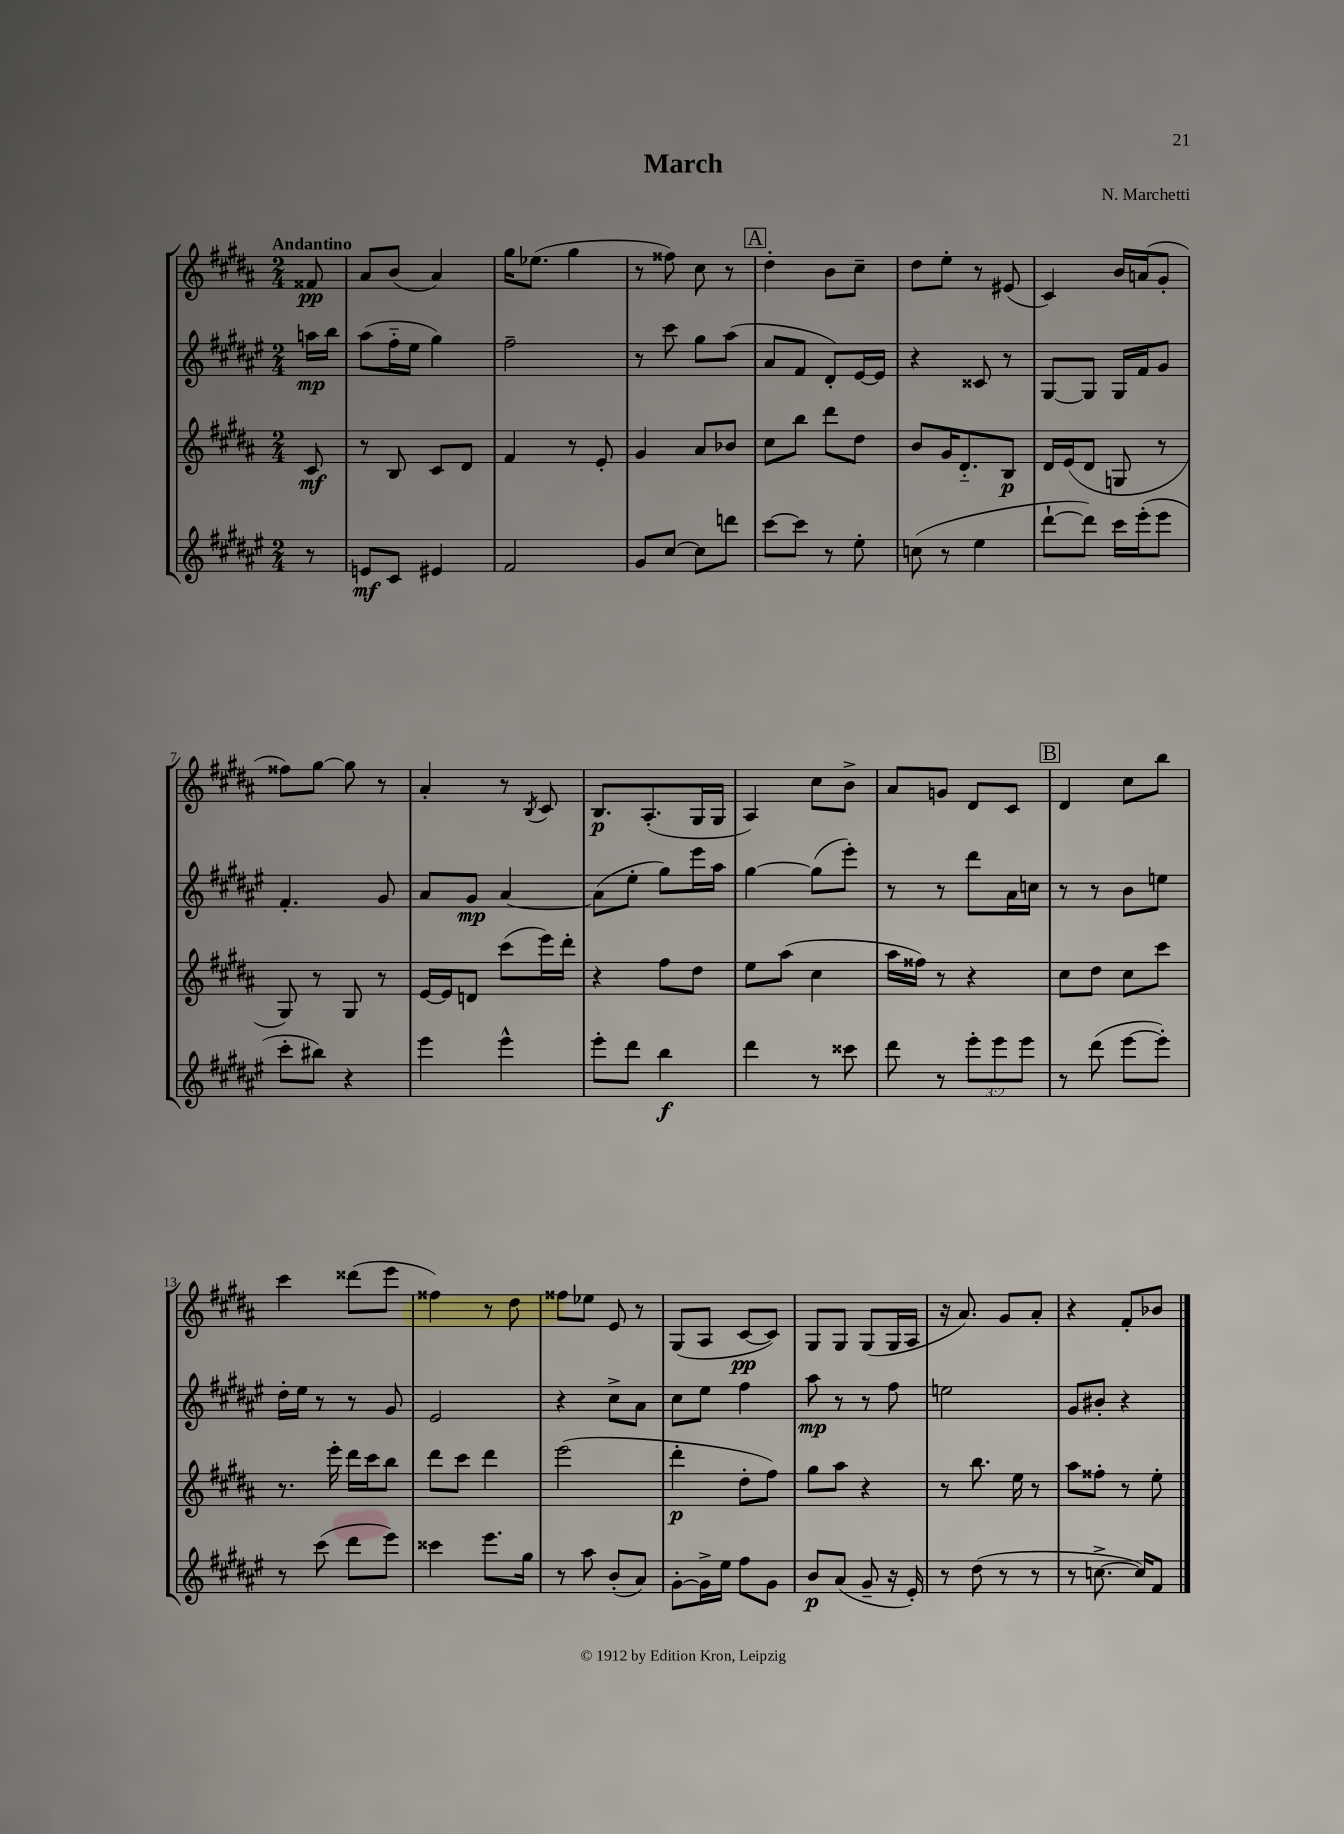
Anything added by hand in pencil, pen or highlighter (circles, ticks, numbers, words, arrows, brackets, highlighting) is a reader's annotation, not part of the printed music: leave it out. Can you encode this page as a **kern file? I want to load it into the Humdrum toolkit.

**kern	**dynam	**kern	**dynam	**kern	**dynam	**kern	**dynam
*part4	*part4	*part3	*part3	*part2	*part2	*part1	*part1
*staff4	*staff4	*staff3	*staff3	*staff2	*staff2	*staff1	*staff1
*clefG2	*	*clefG2	*	*clefG2	*	*clefG2	*
*k[f#c#g#d#a#e#]	*	*k[f#c#g#d#a#]	*	*k[f#c#g#d#a#e#]	*	*k[f#c#g#d#a#]	*
*M2/4	*	*M2/4	*	*M2/4	*	*M2/4	*
=	=	=	=	=	=	=	=
!	!	!	!	!	!	!LO:TX:a:B:t=Andantino	!
8r	.	8c#/	mf	16aan\LL	mp	8f##X/	pp
.	.	.	.	16bb\JJ	.	.	.
=1	=1	=1	=1	=1	=1	=1	=1
8en/L	mf	8r	.	(8aa#\L	.	8a#/L	.
8c#/J	.	8B/	.	16ff#\L	.	(8b/J	.
.	.	.	.	16ee#\JJ	.	.	.
4e#X/	.	8c#/L	.	4gg#\)	.	4a#/)	.
.	.	8d#/J	.	.	.	.	.
=2	=2	=2	=2	=2	=2	=2	=2
2f#/	.	4f#/	.	2ff#~\	.	16gg#\KL	.
.	.	.	.	.	.	(8.ee-X\J	.
.	.	8r	.	.	.	4gg#\	.
.	.	8e'/	.	.	.	.	.
=3	=3	=3	=3	=3	=3	=3	=3
8g#/L	.	4g#/	.	8r	.	8r	.
[8cc#/J	.	.	.	8ccc#\	.	8ff##X\)	.
8cc#\L]	.	8a#/L	.	8gg#\L	.	8cc#\	.
8dddn\J	.	8b-X/J	.	(8aa#\J	.	8r	.
!!LO:REH:place=s1:t=A
=4	=4	=4	=4	=4	=4	=4	=4
[8ccc#\L	.	8cc#\L	.	8a#/L	.	4dd#'\	.
8ccc#\J]	.	8bb\J	.	8f#/J	.	.	.
8r	.	8ddd#\L	.	8d#'/L)	.	8b\L	.
8ee#'\	.	8dd#\J	.	[16e#/L	.	8cc#~\J	.
.	.	.	.	16e#/JJ]	.	.	.
=5	=5	=5	=5	=5	=5	=5	=5
(8ccn\	.	8b/L	.	4r	.	8dd#\L	.
8r	.	16g#/K	.	.	.	8ee'\J	.
.	.	8.d#/	.	.	.	.	.
4ee#\	.	.	.	8c##X/	.	8r	.
.	.	8B/J	p	8r	.	(8e#X/	.
=6	=6	=6	=6	=6	=6	=6	=6
[8ddd#`\L	.	16d#/LL	.	[8G#/L	.	4c#/)	.
.	.	(16e/J	.	.	.	.	.
8ddd#\J])	.	8d#/J	.	8G#/J]	.	.	.
16ccc#\LL	.	8Gn/	.	16G#/LL	.	16b/LL	.
(16eee#'\J	.	.	.	16f#/J	.	(16an/J	.
8eee#\J	.	8r	.	8g#/J	.	8g#'/J	.
!!LO:LB:g=z
=7	=7	=7	=7	=7	=7	=7	=7
8ccc#'\L	.	8G#/)	.	4.f#'/	.	8ff##X\L)	.
8bb#X\J)	.	8r	.	.	.	[8gg#\J	.
4r	.	8G#/	.	.	.	8gg#\]	.
.	.	8r	.	8g#/	.	8r	.
=8	=8	=8	=8	=8	=8	=8	=8
4eee#\	.	[16e/LL	.	8a#/L	.	4a#'/	.
.	.	16e/J]	.	.	.	.	.
.	.	8dn/J	.	8g#/J	mp	.	.
4eee#^^\	.	(8ccc#\L	.	[4a#/	.	8r	.
.	.	.	.	.	.	8qB/	.
.	.	16eee\L)	.	.	.	8c#/	.
.	.	16ddd#'\JJ	.	.	.	.	.
=9	=9	=9	=9	=9	=9	=9	=9
8eee#'\L	.	4r	.	(8a#\L]	.	8.B/L	p
8ddd#\J	.	.	.	8ee#'\J	.	.	.
.	.	.	.	.	.	(8.A#'/	.
4bb\	f	8ff#\L	.	8gg#\L)	.	.	.
.	.	8dd#\J	.	16eee#\L	.	16G#/L	.
.	.	.	.	16aa#\JJ	.	16G#/JJ	.
=10	=10	=10	=10	=10	=10	=10	=10
4ddd#\	.	8ee\L	.	[4gg#\	.	4A#/)	.
.	.	(8aa#\J	.	.	.	.	.
8r	.	4cc#\	.	(8gg#\L]	.	8cc#\L	.
8ccc##X\	.	.	.	8eee#'\J)	.	8b^\J	.
=11	=11	=11	=11	=11	=11	=11	=11
8ddd#\	.	16aa#\LL	.	8r	.	8a#/L	.
.	.	16ff##X\JJ)	.	.	.	.	.
8r	.	8r	.	8r	.	8gn/J	.
12eee#'\L	.	4r	.	8ddd#\L	.	8d#/L	.
12eee#\	.	.	.	.	.	.	.
.	.	.	.	16a#\L	.	8c#/J	.
12eee#\J	.	.	.	.	.	.	.
.	.	.	.	16ccn\JJ	.	.	.
!!LO:REH:place=s1:t=B
=12	=12	=12	=12	=12	=12	=12	=12
8r	.	8cc#\L	.	8r	.	4d#/	.
(8ddd#\	.	8dd#\J	.	8r	.	.	.
[8eee#\L	.	8cc#\L	.	8b\L	.	8cc#\L	.
8eee#'\J])	.	8ccc#\J	.	8een\J	.	8bb\J	.
!!LO:LB:g=z
=13	=13	=13	=13	=13	=13	=13	=13
8r	.	8.r	.	16dd#'\LL	.	4ccc#\	.
.	.	.	.	16ee#\JJ	.	.	.
(8ccc#\	.	.	.	8r	.	.	.
.	.	16eee'\	.	.	.	.	.
8ddd#\L	.	16ddd#\LL	.	8r	.	(8ddd##X\L	.
.	.	16ccc#\J	.	.	.	.	.
8eee#\J)	.	8bb\J	.	8g#/	.	8eee\J	.
=14	=14	=14	=14	=14	=14	=14	=14
4ccc##X\	.	8ddd#\L	.	2e#/	.	4ff##X\)	.
.	.	8ccc#\J	.	.	.	.	.
8.eee#\L	.	4ddd#\	.	.	.	8r	.
.	.	.	.	.	.	8dd#\	.
16gg#\Jk	.	.	.	.	.	.	.
=15	=15	=15	=15	=15	=15	=15	=15
8r	.	(2eee\	.	4r	.	8ff##X\L	.
8aa#\	.	.	.	.	.	8ee-X\J	.
(8b'/L	.	.	.	8cc#^\L	.	8e/	.
8a#/J)	.	.	.	8a#\J	.	8r	.
=16	=16	=16	=16	=16	=16	=16	=16
[8g#'\L	.	4ddd#'\	p	8cc#\L	.	(8G#/L	.
16g#^\L]	.	.	.	8ee#\J	.	8A#/J	.
16ee#\JJ	.	.	.	.	.	.	.
8ff#\L	.	8dd#'\L	.	4ff#\	.	[8c#/L	pp
8g#\J	.	8ff#\J)	.	.	.	8c#/J])	.
=17	=17	=17	=17	=17	=17	=17	=17
8b/L	p	8gg#\L	.	8aa#\	mp	8G#/L	.
(8a#/J	.	8aa#\J	.	8r	.	8G#/J	.
8g#~/	.	4r	.	8r	.	(8G#/L	.
16r	.	.	.	8ff#\	.	16G#/L	.
16e#'/)	.	.	.	.	.	16A#/JJ	.
=18	=18	=18	=18	=18	=18	=18	=18
8r	.	8r	.	2een\	.	16r	.
.	.	.	.	.	.	8.a#/)	.
(8dd#\	.	8.bb\	.	.	.	.	.
8r	.	.	.	.	.	8g#/L	.
.	.	16ee\	.	.	.	.	.
8r	.	8r	.	.	.	8a#'/J	.
=19	=19	=19	=19	=19	=19	=19	=19
8r	.	8aa#\L	.	8g#/L	.	4r	.
[8.ccn^\	.	8ff##X'\J	.	8b#X'/J	.	.	.
.	.	8r	.	4r	.	8f#'/L	.
16cc/KL])	.	.	.	.	.	.	.
8f#/J	.	8ee'\	.	.	.	8b-X/J	.
==	==	==	==	==	==	==	==
*-	*-	*-	*-	*-	*-	*-	*-
